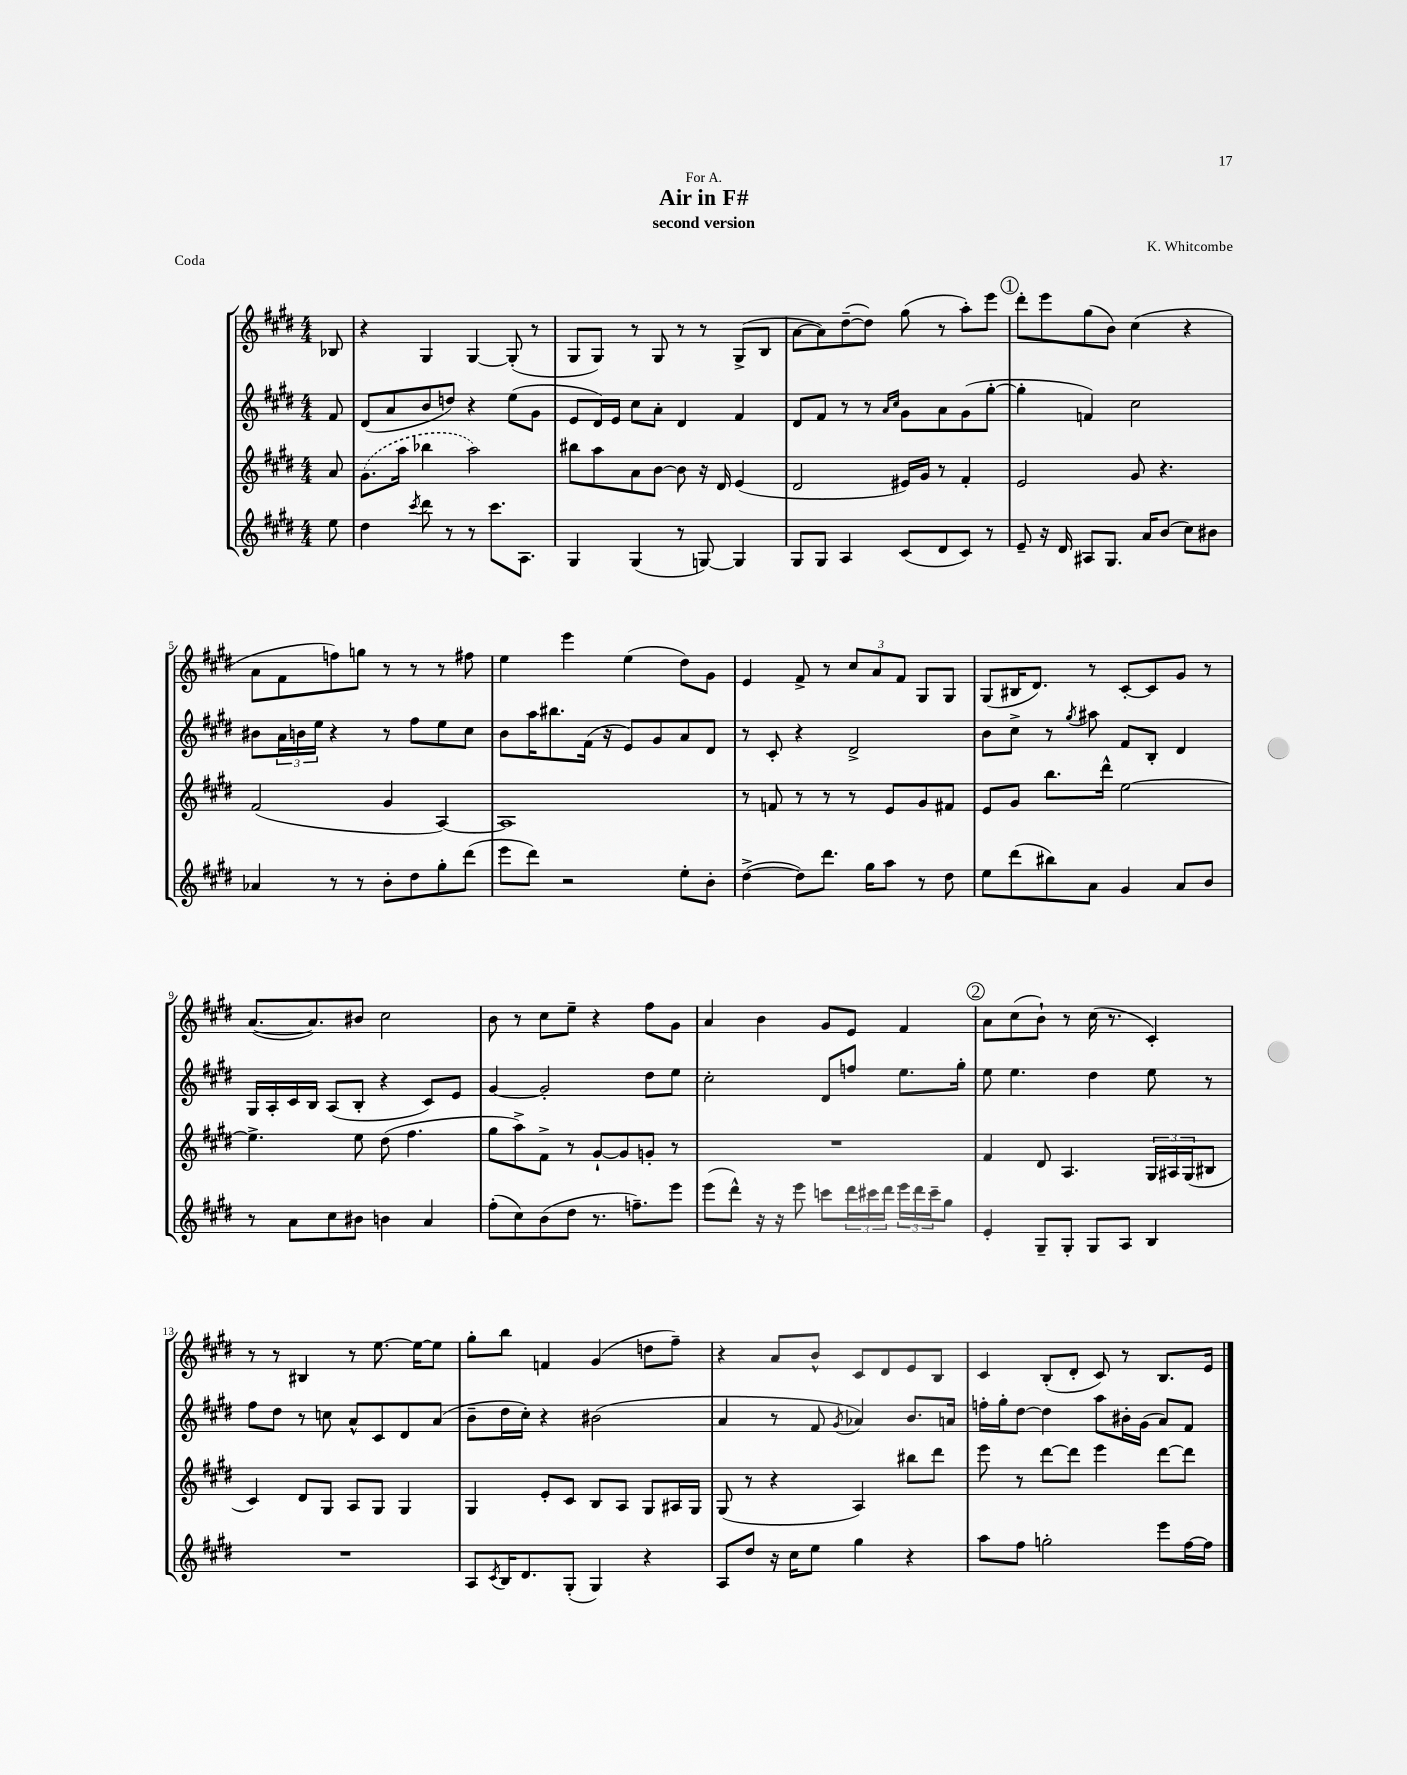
\header { title = "Air in F#" composer = "K. Whitcombe" subtitle = "second version" dedication = "For A." piece = "Coda" }
<<
\new StaffGroup <<
\new Staff = "s0" {
    \clef treble \key e \major \numericTimeSignature \time 4/4 \partial 8
    bes8 |
    r4 gis4 gis4~ gis8-.( r8 |
    gis8 gis8) r8 gis8 r8 r8 gis8->( b8 |
    a'8~ a'8) dis''8~--( dis''8) gis''8( r8 a''8-.) e'''8 |
    \mark \markup { \circle "1" } dis'''8-. e'''8 gis''8( b'8) cis''4( r4 |
    a'8 fis'8 f''8) g''8 r8 r8 r8 fis''8 |
    e''4 e'''4 e''4( dis''8) gis'8 |
    e'4 fis'8-> r8 \tuplet 3/2 { cis''8 a'8 fis'8 } gis8 gis8 |
    gis8( bis16 dis'8.) r8 cis'8~-. cis'8 gis'8 r8 |
    a'8.~( a'8.) bis'8 cis''2 |
    b'8 r8 cis''8 e''8-- r4 fis''8 gis'8 |
    a'4 b'4 gis'8 e'8 fis'4 |
    \mark \markup { \circle "2" } a'8 cis''8( b'8-!) r8 cis''16( r8. cis'4-.) |
    r8 r8 bis4 r8 e''8.~ e''16~ e''8 |
    gis''8-. b''8 f'4 gis'4( d''8 fis''8--) |
    r4 a'8 b'8-^ cis'8 dis'8 e'8 b8 |
    cis'4 b8-.( dis'8-. cis'8) r8 b8. e'16 \bar "|." |
}
\new Staff = "s1" {
    \clef treble \key e \major \numericTimeSignature \time 4/4 \partial 8
    fis'8 |
    dis'8( a'8 b'8 d''8) r4 e''8( gis'8 |
    e'8 dis'16) e'16 cis''8 a'8-. dis'4 fis'4 |
    dis'8 fis'8 r8 r8 \grace { a'16 cis''16 } gis'8 a'8 gis'8( gis''8~-. |
    \mark \markup { \circle "1" } gis''4-. f'4) cis''2 |
    bis'8 \tuplet 3/2 { a'16 b'16 e''16 } r4 r8 fis''8 e''8 cis''8 |
    b'8 a''16 bis''8. fis'16( r16 e'8) gis'8 a'8 dis'8 |
    r8 cis'8-. r4 dis'2-> |
    b'8 cis''8-> r8 \acciaccatura { gis''8 } ais''8 fis'8 b8-. dis'4 |
    gis16 a16-. cis'16 b16 a8( b8-. r4 cis'8) e'8 |
    gis'4~ gis'2-. dis''8 e''8 |
    cis''2-. dis'8 f''8 e''8. gis''16-. |
    \mark \markup { \circle "2" } e''8 e''4. dis''4 e''8 r8 |
    fis''8 dis''8 r8 c''8 a'8-^ cis'8 dis'8 a'8( |
    b'8-- dis''16 cis''16-.) r4 bis'2( |
    a'4 r8 fis'8 \acciaccatura { gis'8 } aes'4) b'8. a'16 |
    f''16-. gis''16-. dis''8~ dis''4 a''8 bis'16-. gis'16( a'8) fis'8 \bar "|." |
}
\new Staff = "s2" {
    \clef treble \key e \major \numericTimeSignature \time 4/4 \partial 8
    a'8 |
    \once \slurDashed gis'8.( a''16 bes''4 a''2) |
    bis''8 a''8 a'8 b'8~ b'8 r16 dis'16 e'4( |
    dis'2 eis'16) gis'16 r8 fis'4-. |
    \mark \markup { \circle "1" } e'2 gis'8 r4. |
    fis'2( gis'4 a4~) |
    a1 |
    r8 f'8 r8 r8 r8 e'8 gis'8 fis'8 |
    e'8 gis'8 b''8. dis'''16-^ e''2~ |
    e''4.-> e''8 dis''8( fis''4. |
    gis''8 a''8->) fis'8-> r8 gis'8~-! gis'8 g'8-. r8 |
    R1 |
    \mark \markup { \circle "2" } fis'4 dis'8 a4. \tuplet 3/2 { gis16 ais16 gis16( } bis8 |
    cis'4) dis'8 gis8 a8 gis8 gis4 |
    gis4 e'8-. cis'8 b8 a8 gis8 ais16 gis16 |
    gis8( r8 r4 a4) bis''8 dis'''8 |
    e'''8 r8 dis'''8~ dis'''8 e'''4 dis'''8~ dis'''8 \bar "|." |
}
\new Staff = "s3" {
    \clef treble \key e \major \numericTimeSignature \time 4/4 \partial 8
    e''8 |
    dis''4 \acciaccatura { cis'''8 } dis'''8 r8 r8 cis'''8. a8. |
    gis4 gis4( r8 g8~) g4 |
    gis8 gis8 a4 cis'8( dis'8 cis'8) r8 |
    \mark \markup { \circle "1" } e'8-- r16 dis'16 ais8 gis8. a'16 b'8( cis''8) bis'8 |
    aes'4 r8 r8 b'8-. dis''8 gis''8-. dis'''8( |
    e'''8 dis'''8) r2 e''8-. b'8-. |
    dis''4~->( dis''8) dis'''8. gis''16 a''8 r8 dis''8 |
    e''8 dis'''8( bis''8) a'8 gis'4 a'8 b'8 |
    r8 a'8 cis''8 bis'8 b'4 a'4 |
    fis''8-.( cis''8) b'8( dis''8 r8. f''8.--) e'''8 |
    e'''8( dis'''8-^) r16 r16 e'''8 c'''8 \tuplet 3/2 { dis'''16 cis'''16 dis'''16 } \tuplet 3/2 { e'''16 dis'''16 cis'''16-- } gis''8 |
    \mark \markup { \circle "2" } e'4-. gis8-- gis8-. gis8 a8 b4 |
    R1 |
    a8 \acciaccatura { cis'8 } b16 dis'8. gis8-.( gis4) r4 |
    a8 dis''8 r16 cis''16 e''8 gis''4 r4 |
    a''8 fis''8 g''2-. e'''8 fis''16~ fis''16 \bar "|." |
}
>>
>>
